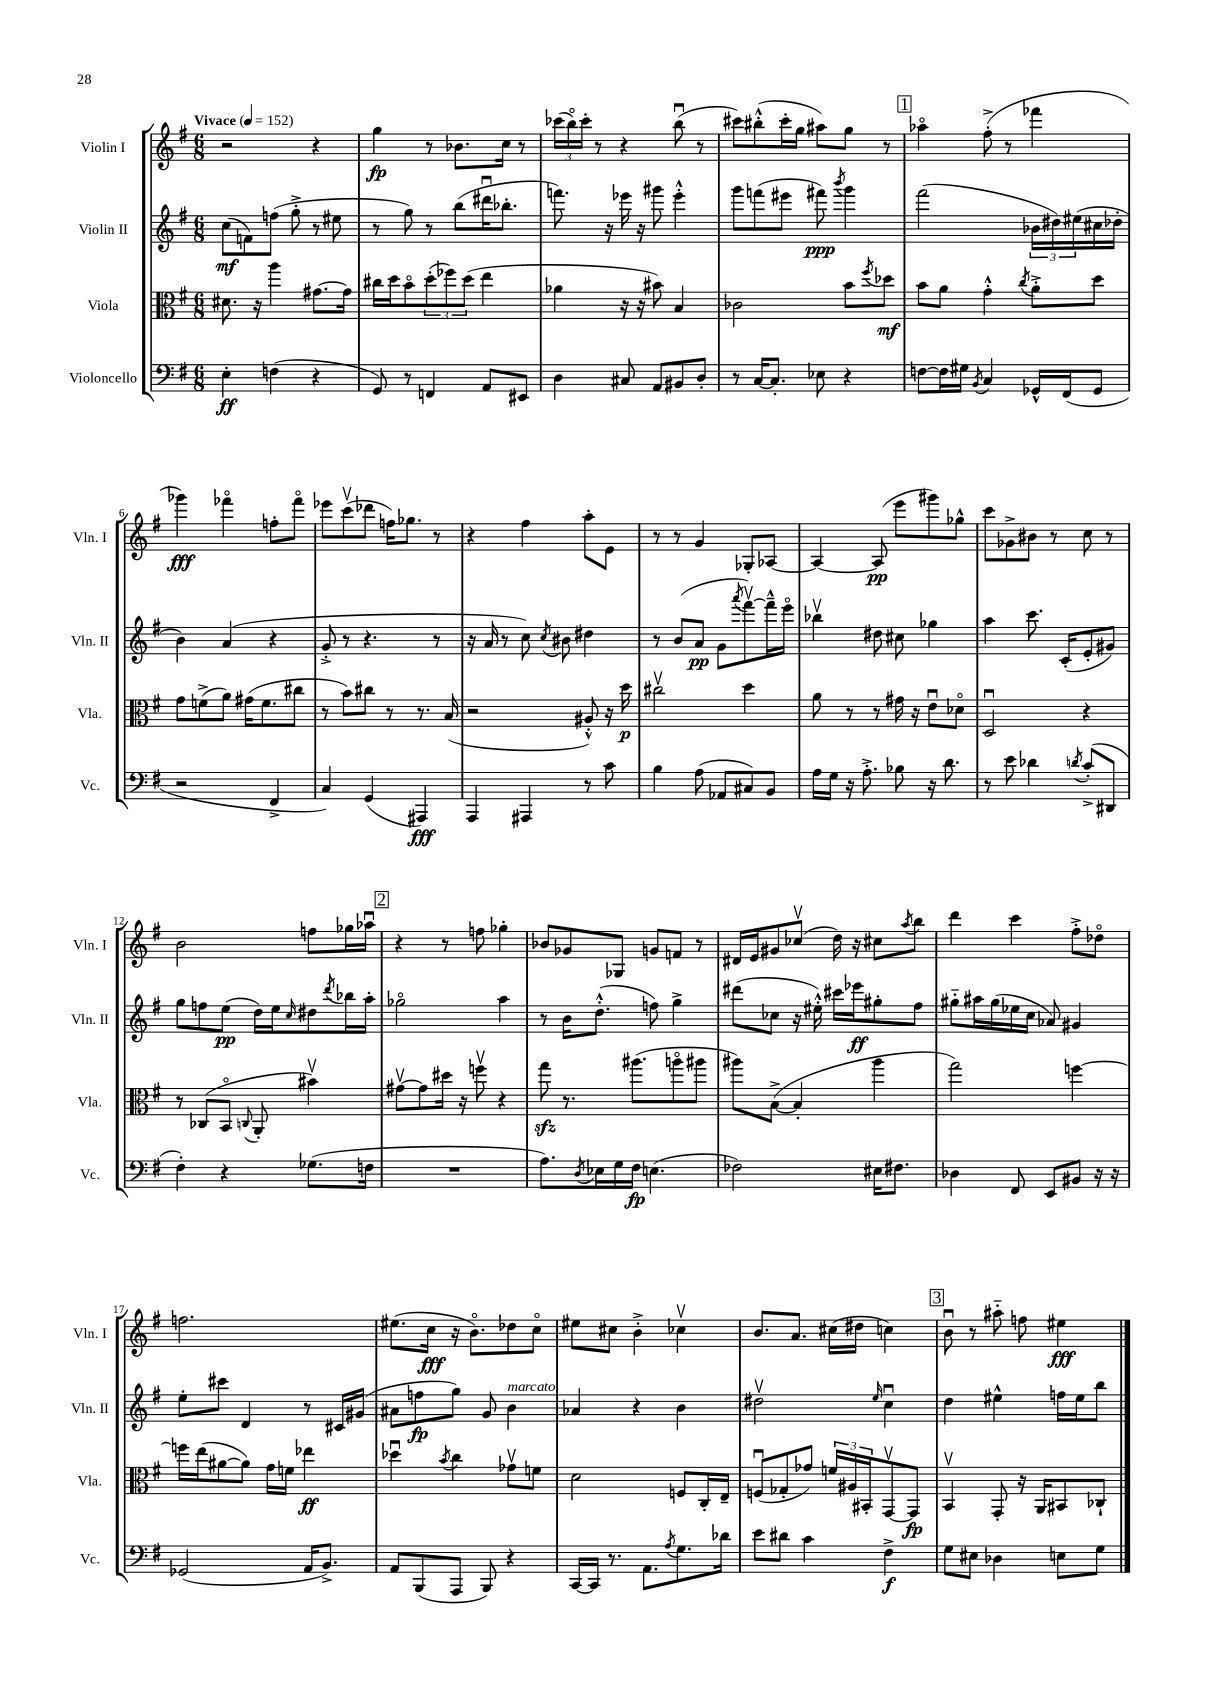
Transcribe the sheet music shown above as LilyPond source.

<<
\new StaffGroup <<
\new Staff = "s0" \with { instrumentName = "Violin I" shortInstrumentName = "Vln. I" } {
    \clef treble \key g \major \numericTimeSignature \time 6/8 \tempo "Vivace" 4 = 152
    r2 r4 |
    g''4\fp r8 bes'8. c''16 r8 |
    \tuplet 3/2 { ces'''16( b''16\flageolet) ces'''16-. } r8 r4 b''8\downbow( r8 |
    cis'''8) bis''8-.-^( cis'''16-. g''16 ais''8) g''8 r8 |
    \mark \markup { \box "1" } aes''4\flageolet fis''8-.->( r8 fes'''4 |
    ges'''4\fff) fes'''4\flageolet f''8-. fes'''8\flageolet |
    ees'''8 c'''8\upbow( des'''8 f''16) ges''8. r8 |
    r4 fis''4 a''8-. e'8 |
    r8 r8 g'4 ges8-. aes8~ |
    aes4~ aes8\pp( e'''8 gis'''8) ges''8-^ |
    c'''8 ges'8-> bis'8 r8 c''8 r8 |
    b'2 f''8 ges''16 aes''16\downbow |
    \mark \markup { \box "2" } r4 r8 f''8 ges''4-. |
    bes'8 ges'8 ges8 g'8 f'8 r8 |
    dis'16 e'16 gis'8 ces''8\upbow( d''16) r16 cis''8 \acciaccatura { a''8 } b''8 |
    d'''4 c'''4 fis''8-.-> des''8\flageolet |
    f''2. |
    eis''8.( c''16\fff r16 b'8.\flageolet) des''8 c''8\flageolet |
    eis''8 cis''8 b'4-.-> ces''4\upbow |
    b'8. a'8. cis''16( dis''16 c''4) |
    \mark \markup { \box "3" } b'8\downbow r8 ais''8-_ f''8 eis''4\fff \bar "|." |
}
\new Staff = "s1" \with { instrumentName = "Violin II" shortInstrumentName = "Vln. II" } {
    \clef treble \key g \major \numericTimeSignature \time 6/8
    c''8\mf( f'8) f''8( g''8-.-> r8 eis''8 |
    r8 g''8) r8 b''8( dis'''16\downbow bes''8.-. |
    f'''8.) r16 ees'''16 r16 gis'''8 ees'''4-.-^ |
    g'''8 f'''8( eis'''8 fis'''8\ppp) \acciaccatura { b'''8 } g'''4 |
    \mark \markup { \box "1" } fis'''2( \tuplet 3/2 { bes'16 dis''16) eis''16( } cis''16 des''16-. |
    b'4) a'4( r4 |
    g'8-.-> r8 r4. r8 |
    r16 a'16 r8 c''8) \acciaccatura { c''8 } bis'8 dis''4 |
    r8 b'8( a'8\pp g'8 \acciaccatura { a'''8 } fis'''8~\upbow) fis'''16---^ e'''16\flageolet |
    bes''4\upbow dis''8 cis''8 ges''4 |
    a''4 c'''8. c'16-.( e'8-. gis'8) |
    g''8 f''8 e''8\pp( d''16) e''16 \grace { c''16 } dis''8 \acciaccatura { d'''8 } bes''16 a''16-. |
    \mark \markup { \box "2" } ges''2\flageolet a''4 |
    r8 b'16 d''8.-.-^( f''8) g''4-> |
    dis'''8( ces''8 r16 eis''16-.-^) cis'''16 ees'''16\ff gis''8-. fis''8 |
    gis''8-_ ais''16 gis''16( ees''16 c''16 aes'8) gis'4 |
    e''8-. cis'''8 d'4 r8 cis'16 gis'16( |
    ais'8 f''8\fp g''8) g'8 b'4^\markup { \italic "marcato" } |
    aes'4 r4 b'4 |
    dis''2\upbow \grace { e''16 } c''4\downbow |
    \mark \markup { \box "3" } d''4 eis''4-^ f''16 eis''16 b''8 \bar "|." |
}
\new Staff = "s2" \with { instrumentName = "Viola" shortInstrumentName = "Vla." } {
    \clef alto \key g \major \numericTimeSignature \time 6/8
    dis'8. r16 a''4 gis'8.~ gis'16 |
    cis''16 d''16 b'8\flageolet \tuplet 3/2 { d''8-.( fes''8) d''8( } e''4 |
    aes'4 r16 r16 bis'8) b4 |
    ces'2 b'8 \acciaccatura { fis''8 } des''8\mf |
    \mark \markup { \box "1" } b'8 a'8 g'4-.-^ \acciaccatura { c''8 } a'8-.-> d''8 |
    g'8 f'8->( a'8) gis'16( f'8. cis''8 |
    r8 b'8) cis''8 r8 r8. b16( |
    r2 ais8-.-^) r16 d''16\p |
    cis''2\upbow d''4 |
    a'8 r8 r8 gis'16 r16 e'8\downbow des'8\flageolet |
    d2\downbow r4 |
    r8 ces8( b,8\flageolet \appoggiatura { c8 } a,8-. bis'4\upbow) |
    \mark \markup { \box "2" } gis'8~\upbow gis'8 dis''16 r16 f''8\upbow r4 |
    g''8\sfz r8. ais''8.( a''8\flageolet ais''8 |
    ais''8) b8~->( b4-. ais''4 |
    g''2) f''4~ |
    f''16 e''16( ais'8~ ais'8) g'16 f'16 ees''4\ff |
    des''4\downbow \acciaccatura { b'8 } c''4 ges'8\upbow f'8 |
    d'2 f8 c16-. e16-- |
    f8\downbow( ges8-. ges'8) \tuplet 3/2 { f'16 ais16 bis,16-. } g,8~\upbow g,8\fp |
    \mark \markup { \box "3" } b,4\upbow g,8-. r16 a,16 bis,8 ces8-! \bar "|." |
}
\new Staff = "s3" \with { instrumentName = "Violoncello" shortInstrumentName = "Vc." } {
    \clef bass \key g \major \numericTimeSignature \time 6/8
    e4-.\ff f4( r4 |
    g,8) r8 f,4 a,8 eis,8 |
    d4 cis8 a,8 bis,8 d8-. |
    r8 c16~ c8.-. ees8 r4 |
    \mark \markup { \box "1" } f8~ f16 gis16 \acciaccatura { b,8 } c4 ges,16-^ fis,16( ges,8 |
    r2 fis,4-> |
    c4) g,4( ais,,4\fff) |
    a,,4 ais,,4 r8 c'8 |
    b4 a8( aes,8 cis8) b,8 |
    a16 g16 r16 a8.-.-> bes8 r16 d'8. |
    r8 e'8 des'4 \acciaccatura { d'8 } c'8-.->( dis,8 |
    fis4-.) r4 ges8.( f16 |
    \mark \markup { \box "2" } R2. |
    a8.) \acciaccatura { d8 } ees16 g16 fis16\fp e4.( |
    fes2) eis16 fis8. |
    des4 fis,8 e,8 bis,8 r16 r16 |
    ges,2( a,16 b,8.->) |
    a,8 b,,8( a,,8 b,,8) r4 |
    c,16~ c,16 r8. a,8. \acciaccatura { a8 } g8. des'16 |
    e'8 dis'8 c'4 fis4->\f |
    \mark \markup { \box "3" } g8 eis8 des4 e8 g8 \bar "|." |
}
>>
>>
